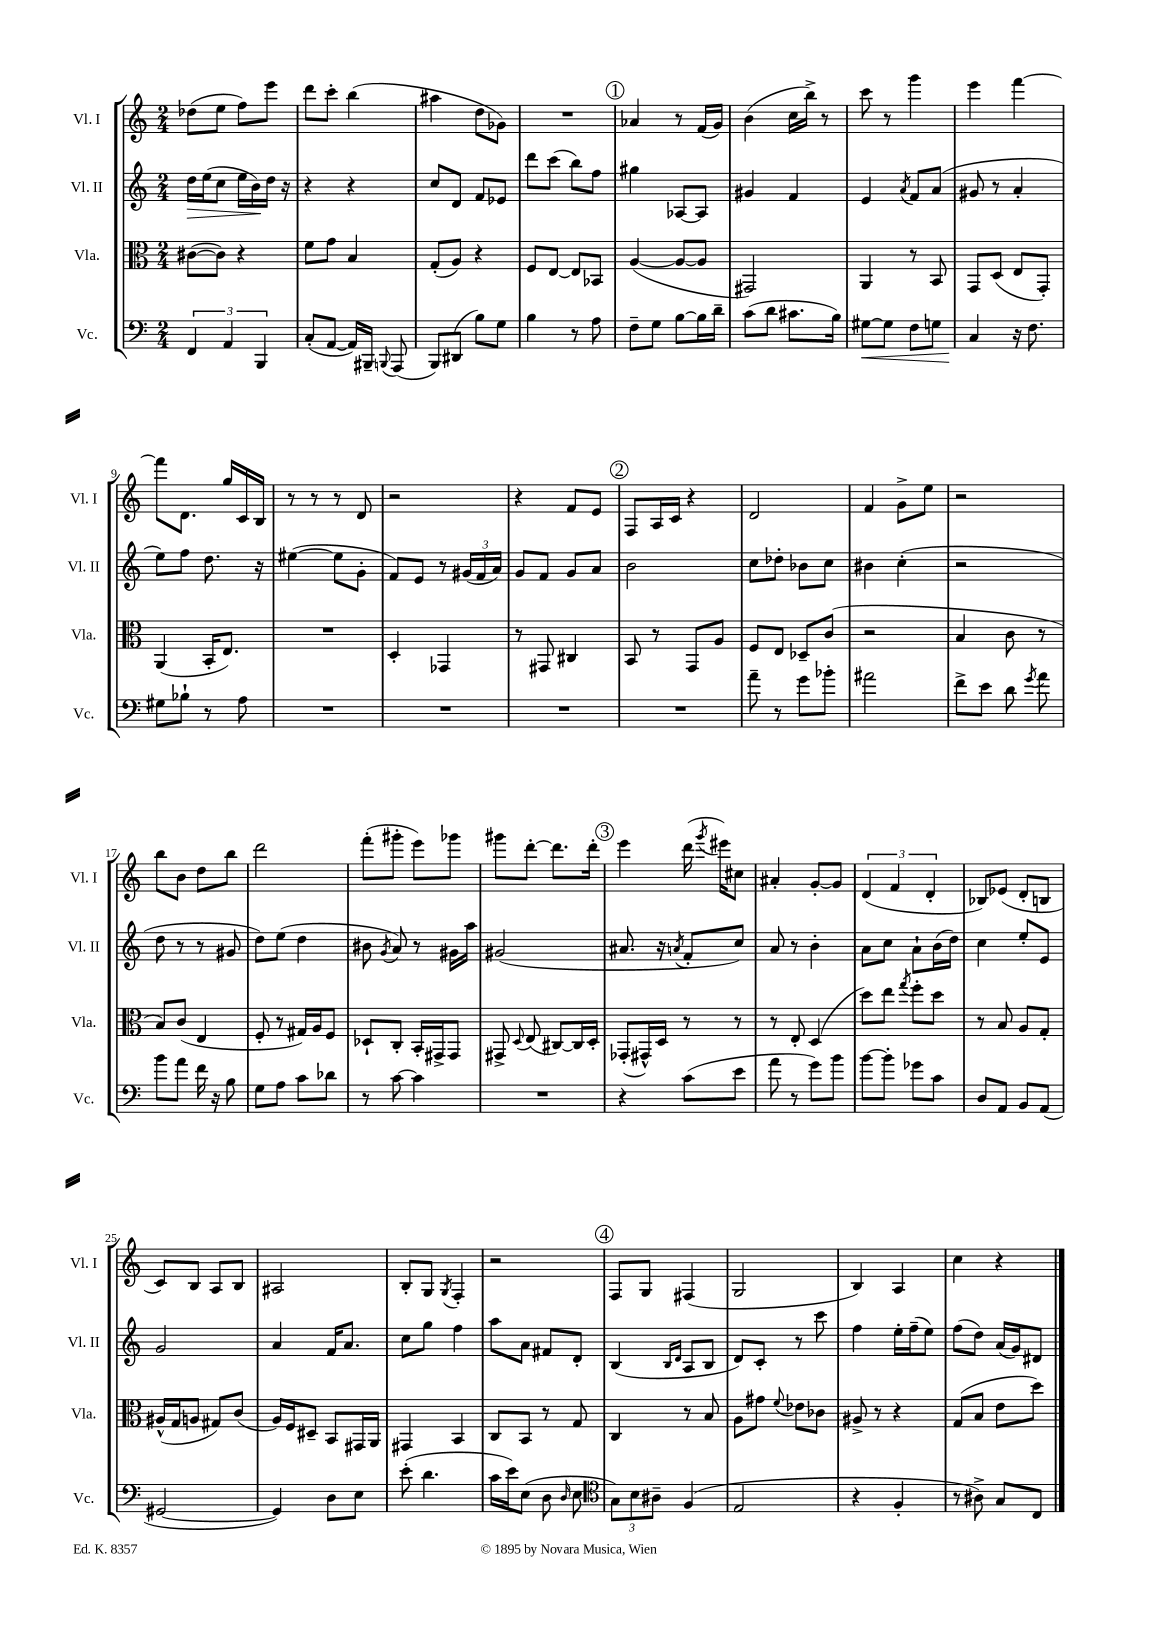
<<
\new StaffGroup <<
\new Staff = "s0" \with { instrumentName = "Vl. I" shortInstrumentName = "Vl. I" } {
    \clef treble \key c \major \numericTimeSignature \time 2/4
    \autoBeamOff des''8[( e''8] f''8[) e'''8] |
    d'''8[ c'''8]-. b''4( |
    ais''4 d''8[ ges'8]) |
    R2 |
    \mark \markup { \circle "1" } aes'4 r8 f'16[( g'16]) |
    b'4( c''16[ b''16]->) r8 |
    c'''8 r8 g'''4 |
    e'''4 f'''4~ |
    f'''8[ d'8.] g''16[ c'16 b16] |
    r8 r8 r8 d'8 |
    r2 |
    r4 f'8[ e'8] |
    \mark \markup { \circle "2" } f8[ a16 c'16] r4 |
    d'2 |
    f'4 g'8[-> e''8] |
    r2 |
    b''8[ b'8] d''8[ b''8] |
    d'''2 |
    f'''8[-.( gis'''8]-. e'''8[) ges'''8] |
    gis'''8[ d'''8]~-. d'''8.[ d'''16]-. |
    \mark \markup { \circle "3" } e'''4 d'''16( \acciaccatura { g'''8 } eis'''16[) cis''8] |
    ais'4-. g'8[~-. g'8] |
    \tuplet 3/2 { d'4( f'4 d'4-. } |
    bes8[) ees'8]( d'8[-. b8] |
    c'8[) b8] a8[ b8] |
    ais2 |
    b8[-. g8] \acciaccatura { g8 } f4-. |
    r2 |
    \mark \markup { \circle "4" } f8[ g8] fis4( |
    g2 |
    b4) a4 |
    c''4 r4 \bar "|." |
}
\new Staff = "s1" \with { instrumentName = "Vl. II" shortInstrumentName = "Vl. II" } {
    \clef treble \key c \major \numericTimeSignature \time 2/4
    \autoBeamOff d''16[\> e''16( c''8] e''16[ b'16\!) d''16] r16 |
    r4 r4 |
    c''8[ d'8] f'8[ ees'8] |
    d'''8[ c'''8]( b''8[) f''8] |
    \mark \markup { \circle "1" } gis''4 aes8[~ aes8] |
    gis'4 f'4 |
    e'4 \acciaccatura { a'8 } f'8[ a'8]( |
    gis'8 r8 a'4-. |
    e''8[) f''8] d''8. r16 |
    eis''4~( eis''8[ g'8]-. |
    f'8[) e'8] r8 \tuplet 3/2 { gis'16[( f'16 a'16]) } |
    g'8[ f'8] g'8[ a'8] |
    \mark \markup { \circle "2" } b'2 |
    c''8[ des''8]-. bes'8[ c''8] |
    bis'4 c''4-.( |
    r2 |
    d''8 r8 r8 gis'8 |
    d''8[) e''8]( d''4 |
    bis'8 \acciaccatura { g'8 } a'8) r8 gis'16[ a''16] |
    gis'2( |
    \mark \markup { \circle "3" } ais'8. r16 \acciaccatura { a'8 } f'8[-. c''8]) |
    a'8 r8 b'4-. |
    a'8[ c''8] a'8[-! b'16( d''16]) |
    c''4 e''8[-. e'8] |
    g'2 |
    a'4 f'16[ a'8.] |
    c''8[ g''8] f''4 |
    a''8[ a'8] fis'8[ d'8]-. |
    \mark \markup { \circle "4" } b4( \grace { b16[ d'16] } a8[ b8] |
    d'8[) c'8]-. r8 c'''8 |
    f''4 e''16[-. f''16--( e''8]) |
    f''8[( d''8]) a'16[( g'16) dis'8] \bar "|." |
}
\new Staff = "s2" \with { instrumentName = "Vla." shortInstrumentName = "Vla." } {
    \clef alto \key c \major \numericTimeSignature \time 2/4
    \autoBeamOff cis'8[~( cis'8]) r4 |
    f'8[ g'8] b4 |
    g8[-.( a8]) r4 |
    f8[ e8]~ e8[ bes,8] |
    \mark \markup { \circle "1" } a4~( a8[~ a8] |
    gis,2) |
    a,4 r8 b,8 |
    g,8[ d8]( e8[ g,8]-.) |
    a,4( b,16[-. e8.]) |
    R2 |
    d4-. ges,4 |
    r8 gis,8 cis4 |
    \mark \markup { \circle "2" } b,8 r8 g,8[ a8] |
    f8[ e8] des8[-- c'8]( |
    r2 |
    b4 c'8 r8 |
    b8[) c'8]( e4 |
    f8-. r8 gis16[) a16 f8] |
    des8[-! c8]-. b,16[-. gis,16-> gis,8] |
    gis,8-> \appoggiatura { d8 } e8( cis8[~) cis16 d16]-. |
    \mark \markup { \circle "3" } ges,8[-.( gis,16-^) d16] r8 r8 |
    r8 e8-. d4( |
    d''8[) e''8] \acciaccatura { g''8 } f''8[-. d''8] |
    r8 b8 a8[ g8]-. |
    ais16[-^( g16 a8] gis8[) c'8]( |
    a16[) f16 dis8]-- b,8[ gis,16 a,16] |
    gis,4 b,4 |
    c8[ b,8] r8 g8 |
    \mark \markup { \circle "4" } c4 r8 b8 |
    a8[ gis'8] \appoggiatura { f'8 } ees'8[ ces'8] |
    ais8-> r8 r4 |
    g8[( b8] e'8[ d''8]) \bar "|." |
}
\new Staff = "s3" \with { instrumentName = "Vc." shortInstrumentName = "Vc." } {
    \clef bass \key c \major \numericTimeSignature \time 2/4
    \autoBeamOff \tuplet 3/2 { f,4 a,4 b,,4 } |
    c8[-.( a,8]~ a,16[) bis,,16]-- \appoggiatura { b,,8 } a,,8( |
    b,,8[) dis,8]( b8[) g8] |
    b4 r8 a8 |
    \mark \markup { \circle "1" } f8[-- g8] b8[~ b16 d'16]-- |
    c'8[( d'8] cis'8.[ b16]) |
    gis8[~\< gis8] f8[ g8] |
    c4\! r16 f8. |
    gis8[ bes8]-! r8 a8 |
    R2 |
    R2 |
    R2 |
    \mark \markup { \circle "2" } R2 |
    a'8-- r8 g'8[ bes'8]-. |
    ais'2 |
    f'8[-> e'8] d'8 \acciaccatura { g'8 } a'8 |
    b'8[ a'8] f'16 r16 b8 |
    g8[ a8] c'8[ des'8] |
    r8 c'8~ c'4 |
    R2 |
    \mark \markup { \circle "3" } r4 c'8[( e'8] |
    a'8 r8 g'8[) b'8] |
    b'8[~ b'8]-. ges'8[ c'8] |
    d8[ a,8] b,8[ a,8]( |
    gis,2~ |
    gis,4) d8[ e8] |
    e'8-.( d'4. |
    c'16[ e'16) e8]( d8 \grace { d16 } e8 |
    \mark \markup { \circle "4" } \clef tenor \tuplet 3/2 { g8[) b8 ais8]-- } f4( |
    e2 |
    r4 f4-. |
    r8 ais8->) g8[ c8] \bar "|." |
}
>>
>>
